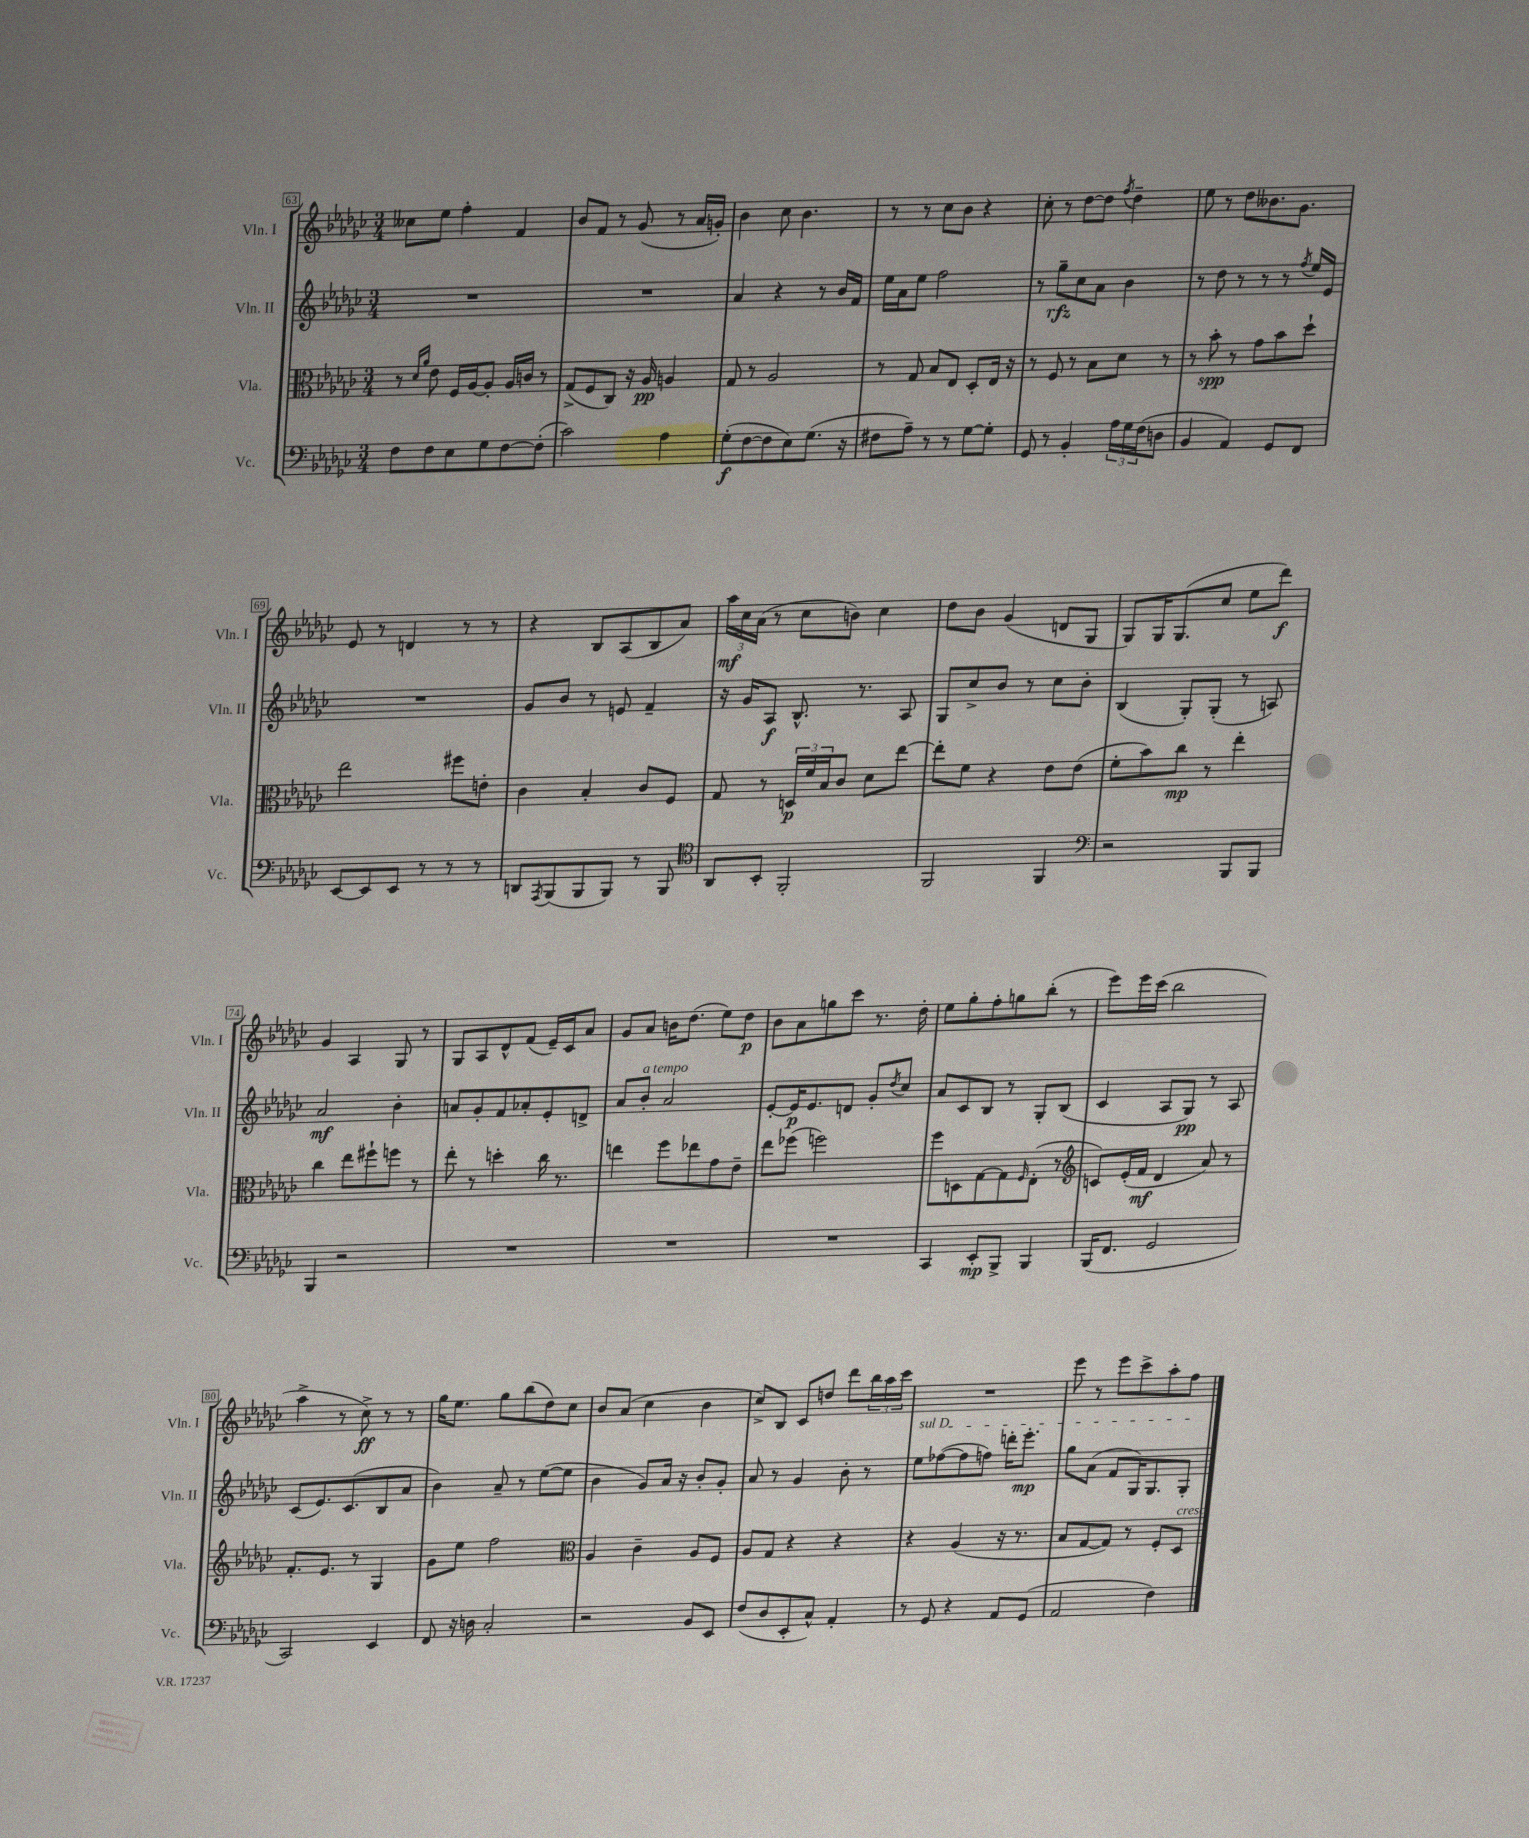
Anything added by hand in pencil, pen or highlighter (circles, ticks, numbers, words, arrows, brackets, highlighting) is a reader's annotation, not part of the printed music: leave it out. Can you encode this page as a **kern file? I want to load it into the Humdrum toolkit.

**kern	**kern	**kern	**kern
*staff4	*staff3	*staff2	*staff1
*clefF4	*clefC3	*clefG2	*clefG2
*k[b-e-a-d-g-c-]	*k[b-e-a-d-g-c-]	*k[b-e-a-d-g-c-]	*k[b-e-a-d-g-c-]
*M3/4	*M3/4	*M3/4	*M3/4
8F\L	8r	2.r	8cc--\L
.	16qqd-/LL	.	.
.	16qqa-/JJ	.	.
8F\	8e-\	.	8ee-\J
8E-\	16F/LL	.	4ff'\
.	[16A-/J	.	.
8G-\	8A-'/]J	.	.
[8F\	16A-/LL	.	4f/
.	16c/JJ	.	.
(8F'\]J	8r	.	.
=	=	=	=
2c-\)	(8G-^/L	2.r	8b-/L
.	8F/	.	8f/J
.	8C-/J)	.	8r
.	16r	.	(8g-/
.	16A-/	.	.
4A-\	4A/	.	8r
.	.	.	16a-/LL
.	.	.	16g'/JJ)
=	=	=	=
(8G-'\L	8G-/	4a-/	4b-\
[8F\	8r	.	.
8F\]	2A-/	4r	8cc-\
8E-\)	.	.	4.b-\
(8.G-\J	.	8r	.
.	.	16b-/LL	.
16r	.	16f/JJ	.
=	=	=	=
8F#\L	8r	16ee-\LL	8r
.	.	16a-\J	.
8A-~\J)	8G-/	8ee-\J	8r
8r	8B-/L	2ff\	8cc-\L
8r	8E-/J	.	8b-\J
[8G-\L	8D-'/L	.	4r
8G-'\]J	16E-/Jk	.	.
.	16r	.	.
=	=	=	=
8GG-/	8r	8r	8cc-'\
8r	8F/	8gg-~\L	8r
4BB-'/	8r	8cc-\	[8dd-\L
.	8B-\L	8a-\J	8dd-\]J
.	.	.	8qff/
24A-\LL	8d-\J	4b-\	4dd-~\
24G-\	.	.	.
(24F\J	.	.	.
8D\J	8r	.	.
=	=	=	=
4BB-/	8r	8r	8ee-\
.	8b-'\	8dd-\	8r
4AA-/)	8r	8r	8dd-\L
.	8g-\L	8r	8.b--\
8GG-/L	8b-\	8r	.
.	.	.	8.g-\J
.	.	8qff/	.
8FF/J	8dd-`\J	16ee-/LL	.
.	.	16e-/JJ	.
=	=	=	=
[8EE-/L	2ee-\	2.r	8e-/
8EE-/]	.	.	8r
8EE-/J	.	.	4d/
8r	.	.	.
8r	8ff#\L	.	8r
8r	8e'\J	.	8r
=	=	=	=
8DD/L	4c-\	8g-/L	4r
8qAAA-/	.	.	.
(8BBB-/	.	8b-/J	.
8BBB-/	4B-'/	8r	8B-/L
8BBB-/J)	.	8e/	(8A-/
8r	8c-/L	4f~/	8B-/
8BBB-/	8F/J	.	8a-/J)
=	=	=	=
*clefC4	*	*	*
8AA-/L	8G-/	16r	24aa-\LL
.	.	.	24cc-\
.	.	16g-/LK	.
.	.	.	(24a-\JJ
8BB-'/J	8r	8A-/J	8r
2FF'/	24D/LL	8.B-^^/	8cc-\L
.	24f/	.	.
.	24B-/J	.	.
.	8c-/J	.	8b\J)
.	.	8.r	.
.	8d-\L	.	4cc-\
.	[8ee-\J	8A-/	.
=	=	=	=
2FF/	8ee-'\]L	8G-/L	8dd-\L
.	8f\J	8cc-^/	8b-\J
.	4r	8b-/J	(4g-/
.	.	8r	.
4FF/	8e-\L	8cc-\L	8d/L
.	(8e-\J	8b-'\J	8G-/J
=	=	=	=
*clefF4	*	*	*
2r	8f'\L	(4B-/	8G-/L)
.	8b-\)	.	16G-/K
.	.	.	(8.G-/
.	8cc-\J	8G-'/L)	.
.	8r	(8G-'/J	8cc-/J
8BBB-/L	4ee-'\	8r	8ee-\L
8BBB-/J	.	8A/)	8ddd-\J)
=	=	=	=
4BBB-/	4cc-\	2a-/	4g-/
2r	8ee-\L	.	4A-/
.	8ff#`\	.	.
.	8ff\J	4b-'\	8G-/
.	8r	.	8r
=	=	=	=
2.r	8ee-'\	8a/L	8G-/L
.	8r	8g-'/	8A-/
.	4dd'\	8f/	8d-^^/
.	.	8a-'/	(8f/J
.	16cc-\	8e-'/	16e-~/LL)
.	8.r	.	16c-/J
.	.	8d^/J	8a-/J
=	=	=	=
2.r	4ee\	8a-/L	8g-/L
.	.	8b-'/J	8a-/J
.	8ff\L	2a-/	16b\LK
.	.	.	(8.dd-\J
.	8ee-\	.	.
.	8g-\	.	8ee-\L)
.	8e-~\J	.	8dd-\J
=	=	=	=
2.r	8ee-\L	[8e-'/L	8b-\L
.	(8ff-\J	16e-/]K	8a-\
.	.	8.e-/	.
.	2ff\)	.	8gg\
.	.	8d/J	8ccc-\J
.	.	8g-'/L	8.r
.	.	8qdd-/	.
.	.	8cc-/J	.
.	.	.	16dd-'\
=	=	=	=
4CC-/	8ff\L	8a-/L	8ee-\L
.	8D\	8c-/	8gg-'\
8EE-'/L	[8G-\	8B-/J	8ff'\
8BBB-^/J	8G-\]	8r	8gg\
.	16qqF/	.	.
4BBB-/	(8E-'\J	8G-'/L	(8bb-'\J
.	8r	(8B-/J	8r
=	=	=	=
*	*clefG2	*	*
(16BBB-/LK	8c/L)	4c-/	8eee-\L)
8.FF/J	.	.	.
.	(16e-'/L	.	16eee-\L
.	16f/JJ	.	(16ccc-\JJ
2GG-/	4d-/	8A-/L	2bb-\
.	.	8G-/J)	.
.	8a-/)	8r	.
.	8r	8A-/	.
=	=	=	=
2CC-/)	8.f'/L	(8c-/L	4aa-^\
.	.	8.e-/)	.
.	8.e-/J	.	.
.	.	.	8r
.	.	(8.c-/	.
.	8r	.	8cc-^\)
4EE-/	4G-/	8B-/	8r
.	.	8a-/J	8r
=	=	=	=
8FF/	8g-\L	4b-\)	16gg-\LK
.	.	.	8.ee-\J
16r	8ee-\J	.	.
16D\	.	.	.
2C-'/	2ff\	8a-~/	8gg-\L
.	.	8r	(8bb-\
.	.	([8ee-\L	8dd-\)
.	.	8ee-\]J	8cc-\J
=	=	=	=
*	*clefC3	*	*
2r	4A-/	4b-\	8b-/L
.	.	.	(8a-/J
.	4c-~\	8g-/L)	4cc-\
.	.	16a-/Jk	.
.	.	16r	.
8BB-/L	8A-/L	8b-'/L	4b-\
8EE-/J	8F/J	8g-'/J	.
=	=	=	=
(8F/L	8A-/L	8a-/	8cc-^/L)
8D-/	8G-/J	8r	8B-/J
8EE-'/	4r	4g-/	8c-/L
8C-^^/J)	.	.	8dd/J
4AA-'/	4r	8b-'\	8ddd-\L
.	.	8r	24bb-\L
.	.	.	24aa-\
.	.	.	24ccc-\JJ
=	=	=	=
8r	4r	8ee-\L	2.r
8GG-/	.	([8ff-\	.
4r	(4A-/	8ff-\]	.
.	.	8ff\J)	.
8AA-/L	16r	16ddd'\LK	.
.	8.r	8.eee-'\J	.
(8GG-/J	.	.	.
=	=	=	=
2AA-/	8B-/L	8gg-\L	8eee-\
.	[8G-/	(8a-\J	8r
.	8G-/]J)	8f/L	8eee-\L
.	8r	16G-/K)	8ccc-^\
.	.	8.G-/	.
4F\)	8F'/L	.	8aa-'\
.	8D-/J	8G-'/J	8ff\J
==	==	==	==
*-	*-	*-	*-
